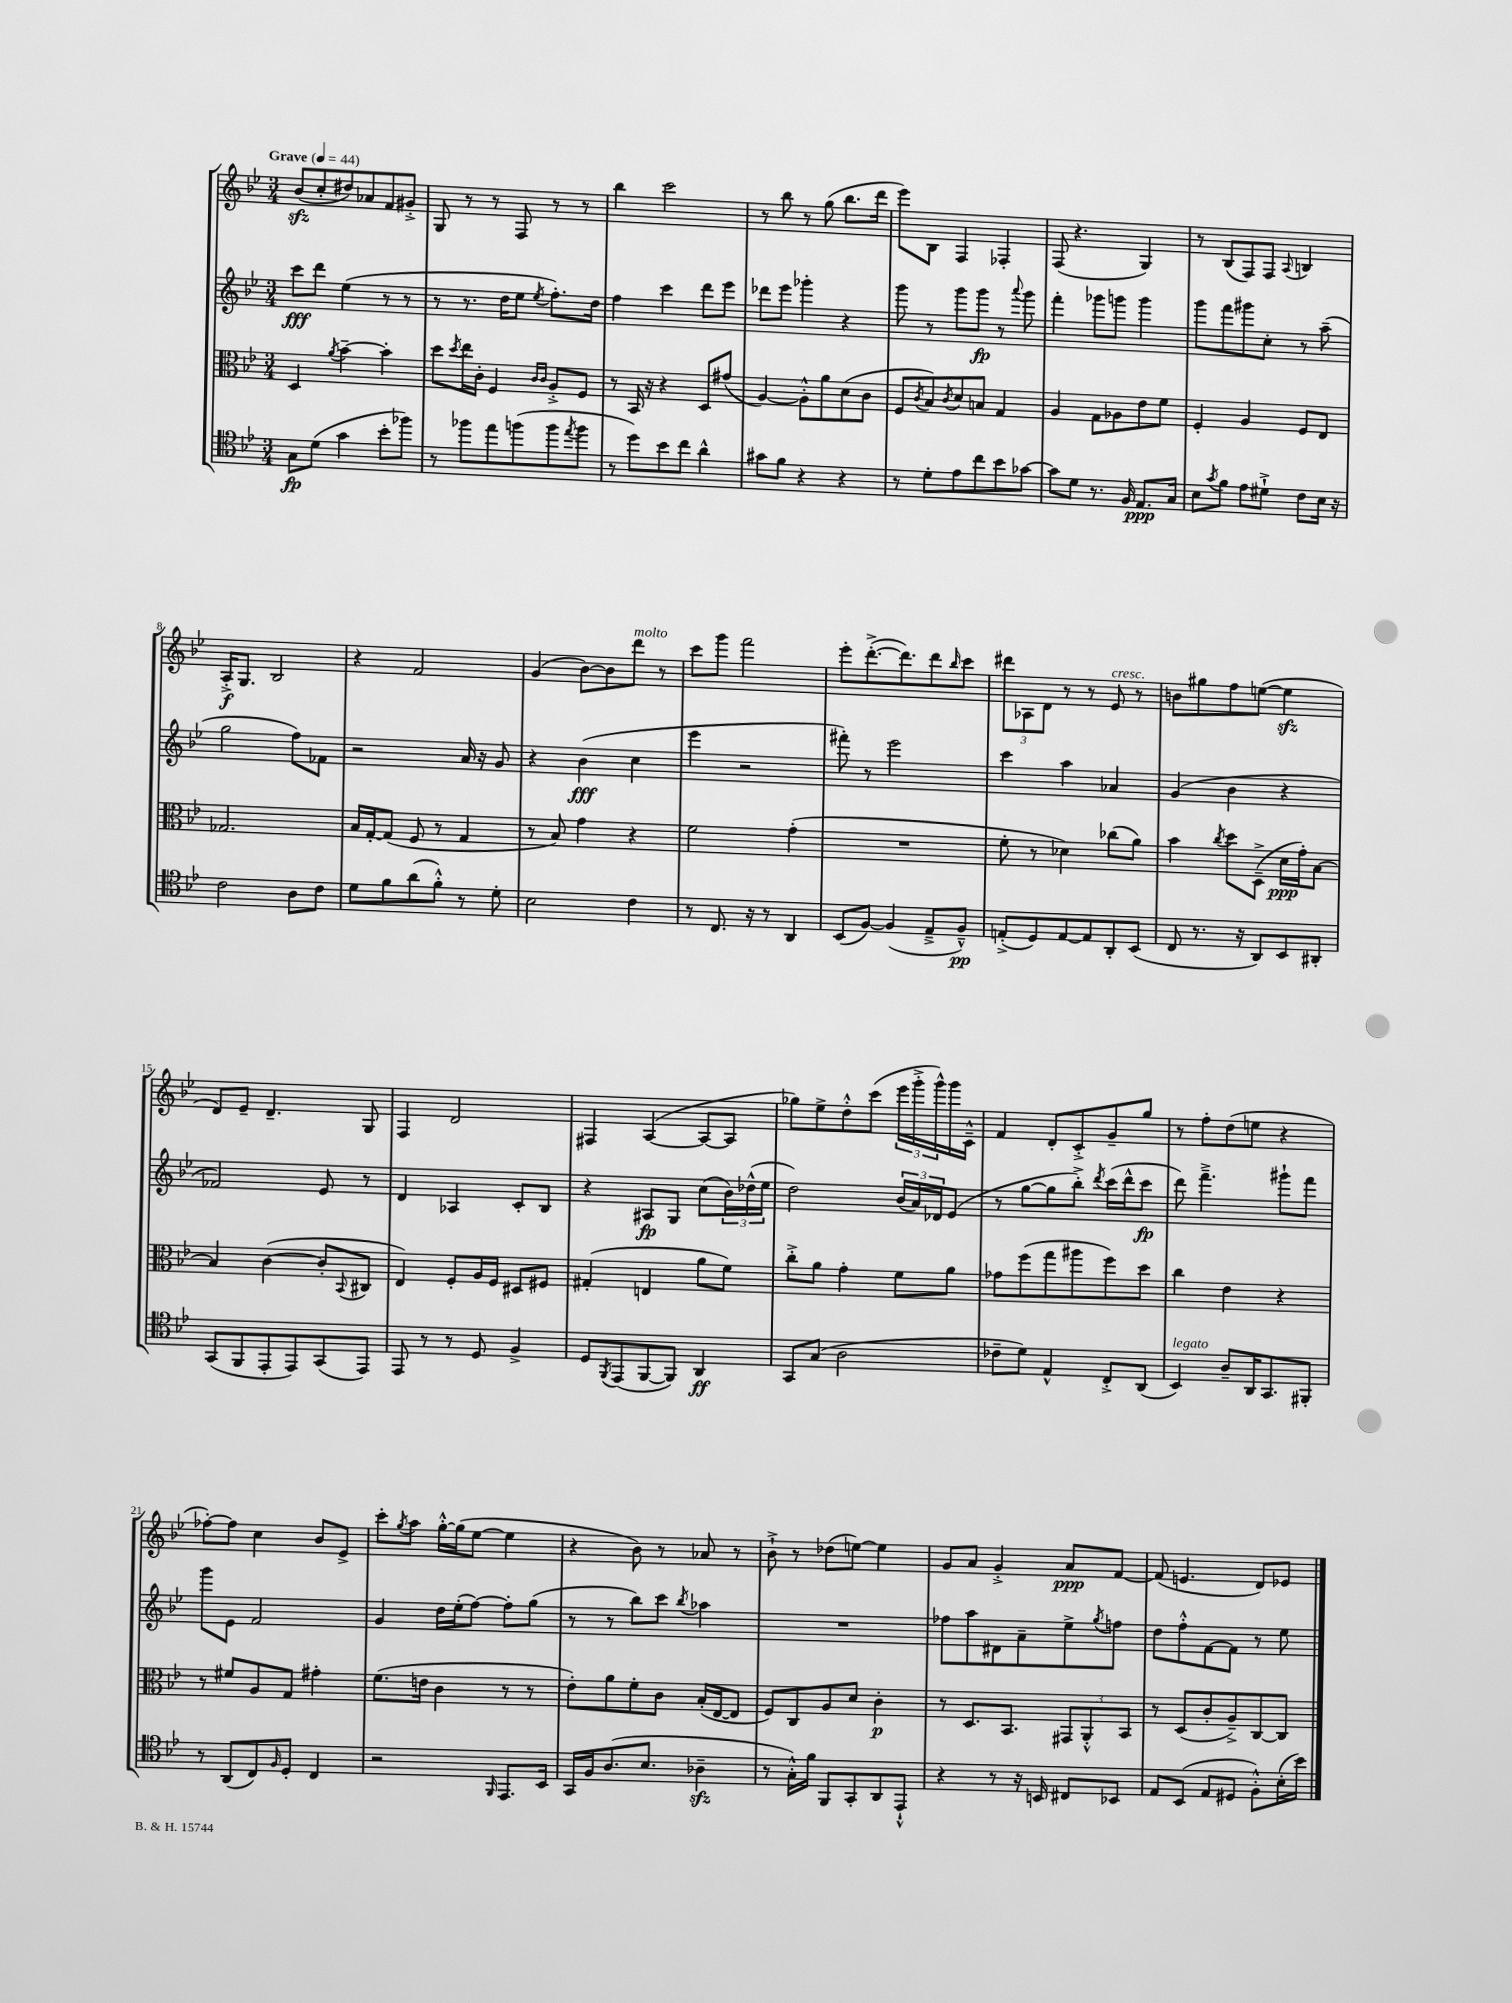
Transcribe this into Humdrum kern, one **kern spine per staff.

**kern	**dynam	**kern	**dynam	**kern	**dynam	**kern	**dynam
*part4	*part4	*part3	*part3	*part2	*part2	*part1	*part1
*staff4	*staff4	*staff3	*staff3	*staff2	*staff2	*staff1	*staff1
*clefC4	*	*clefC3	*	*clefG2	*	*clefG2	*
*k[b-e-]	*	*k[b-e-]	*	*k[b-e-]	*	*k[b-e-]	*
*M3/4	*	*M3/4	*	*M3/4	*	*M3/4	*
*MM44	*	*MM44	*	*MM44	*	*MM44	*
=1	=1	=1	=1	=1	=1	=1	=1
!	!	!	!	!	!	!LO:TX:a:B:t=Grave	!
8G\L	fp	4D/	.	8ccc\L	fff	(8b-zz/L	.
(8d\J	.	.	.	8ddd\J	.	8cc'/	.
.	.	8qa/	.	.	.	.	.
4g\	.	[4b-~\	.	(4ee-\	.	8dd#X/)	.
.	.	.	.	.	.	8a-X/	.
8b-'\L	.	4b-'\]	.	8r	.	8f/	.
8ff-X\J)	.	.	.	8r	.	8g#X'^/J	.
=2	=2	=2	=2	=2	=2	=2	=2
8r	.	8dd\L	.	8r	.	8G/	.
.	.	8qdd/	.	.	.	.	.
8ff-X\L	.	16ee-\L	.	8.r	.	8r	.
.	.	16c'\JJ	.	.	.	.	.
8ee-\	.	4F/	.	.	.	8r	.
.	.	.	.	16dd\KL	.	.	.
(8ffn\	.	.	.	8ee-\J	.	8F/	.
.	.	16qqc/LL	.	.	.	.	.
.	.	16qqc/JJ	.	8qee-/	.	.	.
8ff\	.	8A'^/L	.	8.ff'\L)	.	8r	.
8qee-/	.	.	.	.	.	.	.
8ff\J	.	8F/J	.	.	.	8r	.
.	.	.	.	16dd\Jk	.	.	.
=3	=3	=3	=3	=3	=3	=3	=3
8r	.	8r	.	4ff\	.	4bb-\	.
8dd\L)	.	16BB-/	.	.	.	.	.
.	.	16r	.	.	.	.	.
8b-\	.	4r	.	4ccc\	.	2ccc\	.
8cc\J	.	.	.	.	.	.	.
4a^^\	.	8D/L	.	8ddd\L	.	.	.
.	.	(8g#X/J	.	8eee-\J	.	.	.
=4	=4	=4	=4	=4	=4	=4	=4
8g#X\L	.	[4A/)	.	8ddd-X\L	.	8r	.
8f\J	.	.	.	8eee-\J	.	8bb-\	.
4r	.	8A'^^\L]	.	4ggg-X'\	.	8r	.
.	.	8a\	.	.	.	(8gg\	.
4r	.	(8d\	.	4r	.	8.bb-\L	.
.	.	8c\J	.	.	.	.	.
.	.	.	.	.	.	16ddd\Jk	.
=5	=5	=5	=5	=5	=5	=5	=5
8r	.	8F/L	.	8ggg\	.	8eee-\L)	.
.	.	8qc/	.	.	.	.	.
8d'\L	.	8B-/)	.	8r	.	8B-\J	.
.	.	8qc/	.	.	.	.	.
8e-\	.	8d/	.	8ggg\L	.	4F/	.
8cc\	.	8Bn/J	.	8ggg\J	fp	.	.
8b-\	.	4G/	.	8r	.	4F-X'/	.
.	.	.	.	8qqaaa/	.	.	.
[8g-X\J	.	.	.	8ggg\	.	.	.
=6	=6	=6	=6	=6	=6	=6	=6
8g-\L]	.	4A/	.	4fff'\	.	(8F/	.
8d\J	.	.	.	.	.	4.r	.
8.r	.	8G\L	.	8ggg-X\L	.	.	.
.	.	8A-X\	.	8gggn\J	.	.	.
16F/	.	.	.	.	.	.	.
8.E-/L	ppp	8e-\	.	4ggg\	.	4G/)	.
.	.	8f\J	.	.	.	.	.
16G/Jk	.	.	.	.	.	.	.
=7	=7	=7	=7	=7	=7	=7	=7
8B-\L	.	4F'/	.	8ggg\L	.	8r	.
8qg/	.	.	.	.	.	.	.
8f\J	.	.	.	8fff\	.	(8B-/L	.
8e-\L	.	4A/	.	8ggg#X\	.	8F/)	.
8d#X`^\J	.	.	.	8cc'\J	.	8F/J	.
.	.	.	.	.	.	8qqA/	.
8c\L	.	8F/L	.	8r	.	4Bn/	.
16B-\Jk	.	8E-/J	.	(8aa~\	.	.	.
16r	.	.	.	.	.	.	.
!!LO:LB:g=z
=8	=8	=8	=8	=8	=8	=8	=8
2c\	.	2.G-X/	.	2gg\	.	16A'^/KL	f
.	.	.	.	.	.	8.G/J	.
.	.	.	.	.	.	2B-/	.
8A\L	.	.	.	8ff\L)	.	.	.
8c\J	.	.	.	8f-X\J	.	.	.
=9	=9	=9	=9	=9	=9	=9	=9
8d\L	.	16B-/LL	.	2r	.	4r	.
.	.	[16G'/J	.	.	.	.	.
8f\	.	(8G/J]	.	.	.	.	.
(8a\	.	8F/	.	.	.	2f/	.
8f'^^\J)	.	8r	.	.	.	.	.
8r	.	4G/	.	16a/	.	.	.
.	.	.	.	16r	.	.	.
8d'\	.	.	.	8g/	.	.	.
=10	=10	=10	=10	=10	=10	=10	=10
2B-\	.	8r	.	4r	.	(4g/	.
.	.	8B-/)	.	.	.	.	.
.	.	4g\	.	(4b-\	fff	[8b-\L)	.
.	.	.	.	.	.	8b-\]	.
!	!	!	!	!	!	!LO:TX:a:i:t=molto	!
4c\	.	4r	.	4cc\	.	8ddd\J	.
.	.	.	.	.	.	8r	.
=11	=11	=11	=11	=11	=11	=11	=11
8r	.	2f\	.	4eee-\	.	8ccc\L	.
8.C/	.	.	.	.	.	8ggg\J	.
.	.	.	.	2r	.	2fff\	.
16r	.	.	.	.	.	.	.
8r	.	.	.	.	.	.	.
4AA/	.	(4g'\	.	.	.	.	.
=12	=12	=12	=12	=12	=12	=12	=12
(8BB-/L	.	2.r	.	8fff#X'\)	.	8eee-'\L	.
[8F/J)	.	.	.	8r	.	([8.ddd'^\	.
(4F/]	.	.	.	2eee-\	.	.	.
.	.	.	.	.	.	8.ddd\])	.
8E-~^/L	.	.	.	.	.	8ddd\	.
.	.	.	.	.	.	16qqbb-/	.
8F~^^/J)	pp	.	.	.	.	8ccc\J	.
=13	=13	=13	=13	=13	=13	=13	=13
(8En'^/L	.	8f'\	.	4ccc\	.	12ddd#X\L	.
.	.	.	.	.	.	12A-X\	.
8D/)	.	8r	.	.	.	.	.
.	.	.	.	.	.	12d\J	.
[8E/	.	4d-X\)	.	4aa\	.	8r	.
8E/]	.	.	.	.	.	8r	.
!	!	!	!	!	!	!LO:TX:a:i:t=cresc.	!
8AA'/	.	(8cc-X\L	.	4a-X/	.	8e-/	.
(8BB-/J	.	8a\J)	.	.	.	8r	.
=14	=14	=14	=14	=14	=14	=14	=14
8C/	.	4b-\	.	(4g/	.	8bn\L	.
8.r	.	.	.	.	.	8gg#X\	.
.	.	8qcc/	.	.	.	.	.
.	.	8dd\L	.	4b-\	.	8ff\	.
16r	.	.	.	.	.	.	.
8AA/L)	.	(8D~^\J	.	.	.	([8een\J	.
8BB-/	.	16d\LL	ppp	4r	.	4eezz\]	.
.	.	16g'\J)	.	.	.	.	.
8AA#X'/J	.	[8B-\J	.	.	.	.	.
!!LO:LB:g=z
=15	=15	=15	=15	=15	=15	=15	=15
(8GG/L	.	4B-/]	.	2f-X/)	.	8d/L)	.
8FF/	.	.	.	.	.	8e-~/J	.
8EE-'/	.	([4c\	.	.	.	4.d~/	.
8EE-/)	.	.	.	.	.	.	.
(8GG/	.	8c'/L]	.	8e-/	.	.	.
.	.	8qqBB-/	.	.	.	.	.
8EE-/J)	.	8C#X/J	.	8r	.	8G/	.
=16	=16	=16	=16	=16	=16	=16	=16
8EE-/	.	4E-/)	.	4d/	.	4F/	.
8r	.	.	.	.	.	.	.
8r	.	8F'/L	.	4A-X/	.	2d/	.
8D/	.	16A/L	.	.	.	.	.
.	.	16F/JJ	.	.	.	.	.
4F^/	.	8D#X/L	.	8c'/L	.	.	.
.	.	8F#X/J	.	8B-/J	.	.	.
=17	=17	=17	=17	=17	=17	=17	=17
8D/L	.	(4G#X'/	.	4r	.	4F#X/	.
8qFF/	.	.	.	.	.	.	.
(8EE-/	.	.	.	.	.	.	.
[8FF/	.	4En/	.	8A#X/L	fp	([4A/	.
8FF/J])	.	.	.	8G/J	.	.	.
4AA/	ff	8a\L	.	(8cc\L	.	8A/L_	.
.	.	8f\J)	.	24b-\L)	.	8A/J]	.
.	.	.	.	(24dd-X^^\	.	.	.
.	.	.	.	24ee-\JJ	.	.	.
=18	=18	=18	=18	=18	=18	=18	=18
8GG/L	.	8cc'^\L	.	2dd\)	.	8gg-X\L)	.
(8G/J	.	8a\J	.	.	.	8ee-^\	.
2A\	.	4g'\	.	.	.	8dd'^^\	.
.	.	.	.	.	.	(8ccc\J	.
.	.	8f\L	.	(24b-/LL	.	24eee-\LL	.
.	.	.	.	24a/)	.	24ggg'^\	.
.	.	.	.	24d-X/J	.	24ggg^^\)	.
.	.	8a\J	.	(8e-/J	.	16ggg\	.
.	.	.	.	.	.	16c~^^\JJ	.
=19	=19	=19	=19	=19	=19	=19	=19
8c-X~\L	.	8g-X\L	.	8r	.	4f/	.
8d\J)	.	(8ff\	.	[8gg\L	.	.	.
4E-^^/	.	8gg\	.	8gg\]	.	8d'/L	.
.	.	8aa#X\	.	8bb-'^\J)	.	8c'^/	.
.	.	.	.	8qddd/	.	.	.
8C'^/L	.	8ff\)	.	(16ccc\LL	.	8g~/	.
.	.	.	.	16ddd^^\J	.	.	.
(8AA/J	.	8dd\J	.	8ccc\J	fp	8gg/J	.
=20	=20	=20	=20	=20	=20	=20	=20
!LO:TX:a:i:t=legato	!	!	!	!	!	!	!
4BB-/)	.	4cc\	.	8ddd\)	.	8r	.
.	.	.	.	4.fff~^\	.	8ff'\L	.
8A~/L	.	4e-\	.	.	.	(8dd\	.
16AA/K	.	.	.	.	.	8een\J	.
8.GG/	.	.	.	.	.	.	.
.	.	4r	.	8ggg#X`\L	.	4r	.
8FF#X'/J	.	.	.	8fff\J	.	.	.
!!LO:LB:g=z
=21	=21	=21	=21	=21	=21	=21	=21
8r	.	8r	.	8ggg\L	.	[8ff-X'\L)	.
(8AA/L	.	8f#X/L	.	8e-\J	.	8ff-\J]	.
8C/)	.	8A/	.	2f/	.	4cc\	.
16qqF/	.	.	.	.	.	.	.
8D'/J	.	8G/J	.	.	.	.	.
4C/	.	4g#X'\	.	.	.	8b-/L	.
.	.	.	.	.	.	8e-^/J	.
=22	=22	=22	=22	=22	=22	=22	=22
2r	.	(8.f\L	.	4g/	.	8ccc'\L	.
.	.	.	.	.	.	8qgg/	.
.	.	.	.	.	.	8aa\J	.
.	.	16en\Jk	.	.	.	.	.
.	.	4c\	.	16dd\LL	.	[16gg'^^\LL	.
.	.	.	.	(16ee-'\J	.	(16gg\J]	.
.	.	.	.	[8ff\J)	.	[8ee-\J	.
16qqFF/	.	.	.	.	.	.	.
8.EE-/L	.	8r	.	8ff'\L]	.	4ee-\]	.
.	.	8r	.	(8gg\J	.	.	.
16BB-/Jk	.	.	.	.	.	.	.
=23	=23	=23	=23	=23	=23	=23	=23
16GG/LL	.	8e-'\L)	.	8r	.	4r	.
16F/J	.	.	.	.	.	.	.
(8.A/	.	8a\	.	8r	.	.	.
.	.	8f'\	.	8bb-\L)	.	8b-\)	.
8.B-/J	.	.	.	.	.	.	.
.	.	8c\J	.	8ccc\J	.	8r	.
.	.	.	.	8qbb-/	.	.	.
4A-Xzz~\	.	(16B-'/LL	.	4aa-X\	.	8a-X/	.
.	.	[16E-/J	.	.	.	.	.
.	.	8E-/J]	.	.	.	8r	.
=24	=24	=24	=24	=24	=24	=24	=24
8r	.	8F/L)	.	2.r	.	8b-`^\	.
16G'^^\LL)	.	8C/	.	.	.	8r	.
16f\JJ	.	.	.	.	.	.	.
8FF/L	.	8A/	.	.	.	(8dd-X\L	.
8GG'/	.	8d/J	.	.	.	[8een\J)	.
8AA/	.	4c'\	p	.	.	4ee\]	.
8EE-`^^/J	.	.	.	.	.	.	.
=25	=25	=25	=25	=25	=25	=25	=25
4r	.	8r	.	8ff-X\L	.	8g/L	.
.	.	8.D/L	.	8aa\	.	8a/J	.
8r	.	.	.	8d#X\	.	4g'^/	.
.	.	8.BB-/J	.	.	.	.	.
16r	.	.	.	8a~\	.	.	.
16BBn/	.	.	.	.	.	.	.
8C#X/L	.	12GG#X/L	.	8ee-^\	.	8a/L	ppp
.	.	12AA'^^/	.	.	.	.	.
.	.	.	.	8qgg/	.	.	.
8BB-X/J	.	.	.	8ffn\J	.	[8f/J	.
.	.	12BB-/J	.	.	.	.	.
=26	=26	=26	=26	=26	=26	=26	=26
8E-/L	.	8r	.	8dd\L	.	(8f/]	.
(8BB-/J	.	(8D/L	.	8ff'^^\	.	4.en/	.
8E-/L	.	8c'/	.	[8f\	.	.	.
8D#X/J	.	8A~^/)	.	8f\J]	.	.	.
8F'^^\L)	.	[8C/	.	8r	.	8d/L)	.
(16B-'\L	.	8C/J]	.	8ee-\	.	8e-X/J	.
16b-\JJ)	.	.	.	.	.	.	.
==	==	==	==	==	==	==	==
*-	*-	*-	*-	*-	*-	*-	*-
